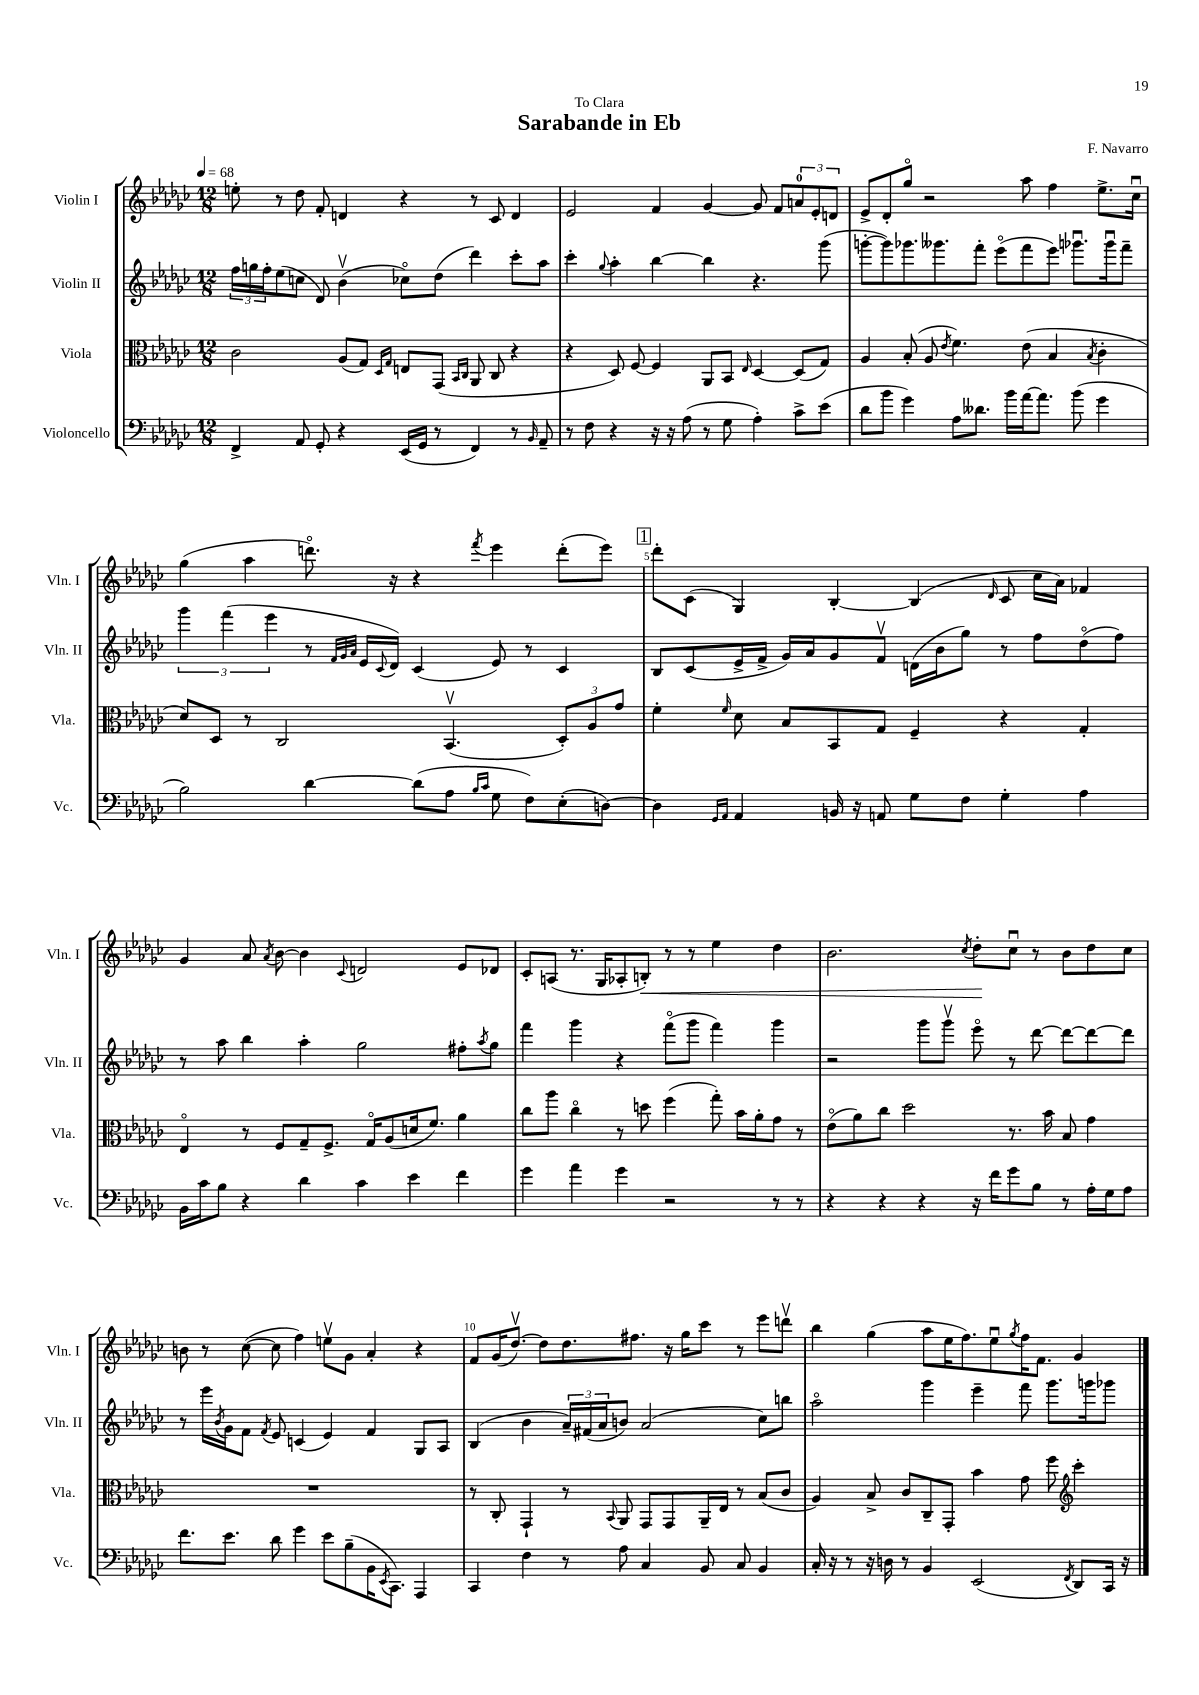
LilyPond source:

\header { title = "Sarabande in Eb" composer = "F. Navarro" dedication = "To Clara" }
<<
\new StaffGroup <<
\new Staff = "s0" \with { instrumentName = "Violin I" shortInstrumentName = "Vln. I" } {
    \clef treble \key ges \major \numericTimeSignature \time 12/8 \tempo 4 = 68
    e''8-. r8 des''8 f'8-. d'4 r4 r8 ces'8 d'4 |
    ees'2 f'4 ges'4~ ges'8 f'8 \tuplet 3/2 { a'8-0 ees'8-. d'8 } |
    ees'8-> des'8-. ges''8\flageolet r2 aes''8 f''4 ees''8.-> ces''16\downbow |
    ges''4( aes''4 d'''8.\flageolet) r16 r4 \acciaccatura { f'''8 } ees'''4 d'''8-.( ees'''8) |
    \mark \markup { \box "1" } des'''8-. ces'8( ges4) bes4~-. bes4( \grace { des'16 } ces'8 ces''16 aes'16) fes'4 |
    ges'4 aes'8 \acciaccatura { aes'8 } bes'8~ bes'4 \appoggiatura { ces'8 } d'2 ees'8 des'8 |
    ces'8-. a8( r8. ges16 aes8-. b8-.\<) r8 r8 ees''4 des''4 |
    bes'2. \acciaccatura { ces''8 } des''8-.\! ces''8\downbow r8 bes'8 des''8 ces''8 |
    b'8 r8 ces''8~( ces''8 f''4) e''8\upbow ges'8 aes'4-. r4 |
    f'8 ges'16( des''8.~\upbow) des''8 des''8. fis''8. r16 ges''16 ces'''8 r8 ees'''8 d'''8\upbow |
    bes''4 ges''4( aes''8 ees''16 f''8.) ees''8\downbow \acciaccatura { ges''8 } f''16 f'8. ges'4 \bar "|." |
}
\new Staff = "s1" \with { instrumentName = "Violin II" shortInstrumentName = "Vln. II" } {
    \clef treble \key ges \major \numericTimeSignature \time 12/8
    \tuplet 3/2 { f''16 g''16 f''16-. } ees''8( c''8 des'8) bes'4\upbow( ces''8\flageolet) des''8( des'''4) ces'''8-. aes''8 |
    ces'''4-. \appoggiatura { ges''8 } aes''4-. bes''4~ bes''4 r4. ges'''8( |
    g'''8~-. g'''8) ges'''8. geses'''8. f'''8-. ees'''8\flageolet( f'''8 ees'''8) ges'''8.\downbow ges'''16\downbow f'''8-- |
    \tuplet 3/2 { ges'''4 f'''4( ees'''4 } r8 \grace { f'32 ges'32 aes'32 } ees'16 \appoggiatura { ces'8 } des'16) ces'4( ees'8) r8 ces'4 |
    \mark \markup { \box "1" } bes8 ces'8( ees'16-> f'16-> ges'16) aes'16 ges'8 f'8\upbow d'16( bes'16 ges''8) r8 f''8 des''8\flageolet( f''8) |
    r8 aes''8 bes''4 aes''4-. ges''2 fis''8-. \acciaccatura { aes''8 } ges''8 |
    f'''4 ges'''4 r4 f'''8\flageolet( ges'''8 f'''4) ges'''4 |
    r2 ges'''8 ges'''8\upbow ees'''8\flageolet r8 des'''8~ des'''8~ des'''8~ des'''8 |
    r8 ees'''16 \acciaccatura { bes'8 } ges'16 f'8 \acciaccatura { f'8 } ees'8 c'4( ees'4) f'4 ges8 aes8 |
    bes4( bes'4 \tuplet 3/2 { aes'16--) fis'16( aes'16 } b'8) aes'2( ces''8) b''8 |
    aes''2\flageolet ges'''4 ees'''4-- f'''8 ges'''8. g'''16 ges'''8 \bar "|." |
}
\new Staff = "s2" \with { instrumentName = "Viola" shortInstrumentName = "Vla." } {
    \clef alto \key ges \major \numericTimeSignature \time 12/8
    ces'2 aes8( ges8) \grace { des16 ges16 } e8 ges,8( \grace { bes,16 ces16 } aes,8 ces8 r4 |
    r4 des8) f8~ f4 aes,8 bes,8 \grace { ees16 } des4~ des8( ges8) |
    aes4 bes8-.( aes8 \acciaccatura { ees'8 } f'4.) ees'8( bes4 \acciaccatura { bes8 } ces'4-. |
    des'8) des8 r8 ces2 bes,4.\upbow( \tuplet 3/2 { des8-.) aes8 ges'8 } |
    \mark \markup { \box "1" } f'4-. \grace { f'16 } des'8 bes8 bes,8 ges8 f4-- r4 ges4-. |
    ees4\flageolet r8 f8 ges8-- f8.-> ges16\flageolet aes8( d'16 f'8.) aes'4 |
    ces''8 aes''8 ces''4\flageolet r8 d''8 f''4( ges''8-.) bes'16 aes'16-. ges'8 r8 |
    ees'8\flageolet( aes'8) ces''8 des''2 r8. bes'16 bes8 ges'4 |
    R1. |
    r8 ces8-. ges,4-! r8 \appoggiatura { bes,8 } aes,8 ges,8 ges,8 aes,16-- ees16 r8 bes8( ces'8 |
    aes4) bes8-> ces'8 ces8-- ges,8-. bes'4 ges'8 f''8 \clef treble ces'''4-. \bar "|." |
}
\new Staff = "s3" \with { instrumentName = "Violoncello" shortInstrumentName = "Vc." } {
    \clef bass \key ges \major \numericTimeSignature \time 12/8
    f,4-> aes,8 ges,8-. r4 ees,16( ges,16 r8 f,4) r8 \grace { bes,16 } aes,8-- |
    r8 f8 r4 r16 r16 aes8( r8 ges8 aes4-.) ces'8-> ees'8( |
    des'8 bes'8 ges'4) aes8 deses'8. bes'16 aes'16~ aes'8. bes'8( ges'4 |
    bes2) des'4~ des'8( aes8 \grace { bes16 ces'16 } ges8 f8) ees8-.( d8~) |
    \mark \markup { \box "1" } d4 \grace { ges,16 aes,16 } aes,4 b,16 r16 a,8 ges8 f8 ges4-. aes4 |
    bes,16 ces'16 bes8 r4 des'4 ces'4 ees'4 f'4 |
    ges'4 aes'4 ges'4 r2 r8 r8 |
    r4 r4 r4 r16 f'16 ges'8 bes8 r8 aes16-. ges16 aes8 |
    f'8. ees'8. des'8 ges'4 ees'8 bes8--( bes,16 \acciaccatura { ees,8 } ces,8.) aes,,4 |
    ces,4 f4 r8 aes8 ces4 bes,8 ces8 bes,4 |
    ces16-. r16 r8 r16 d16 r8 bes,4 ees,2( \acciaccatura { f,8 } des,8) ces,16 r16 \bar "|." |
}
>>
>>
\layout { \context { \Score \override BarNumber.break-visibility = ##(#f #t #t) barNumberVisibility = #(every-nth-bar-number-visible 5) } }
